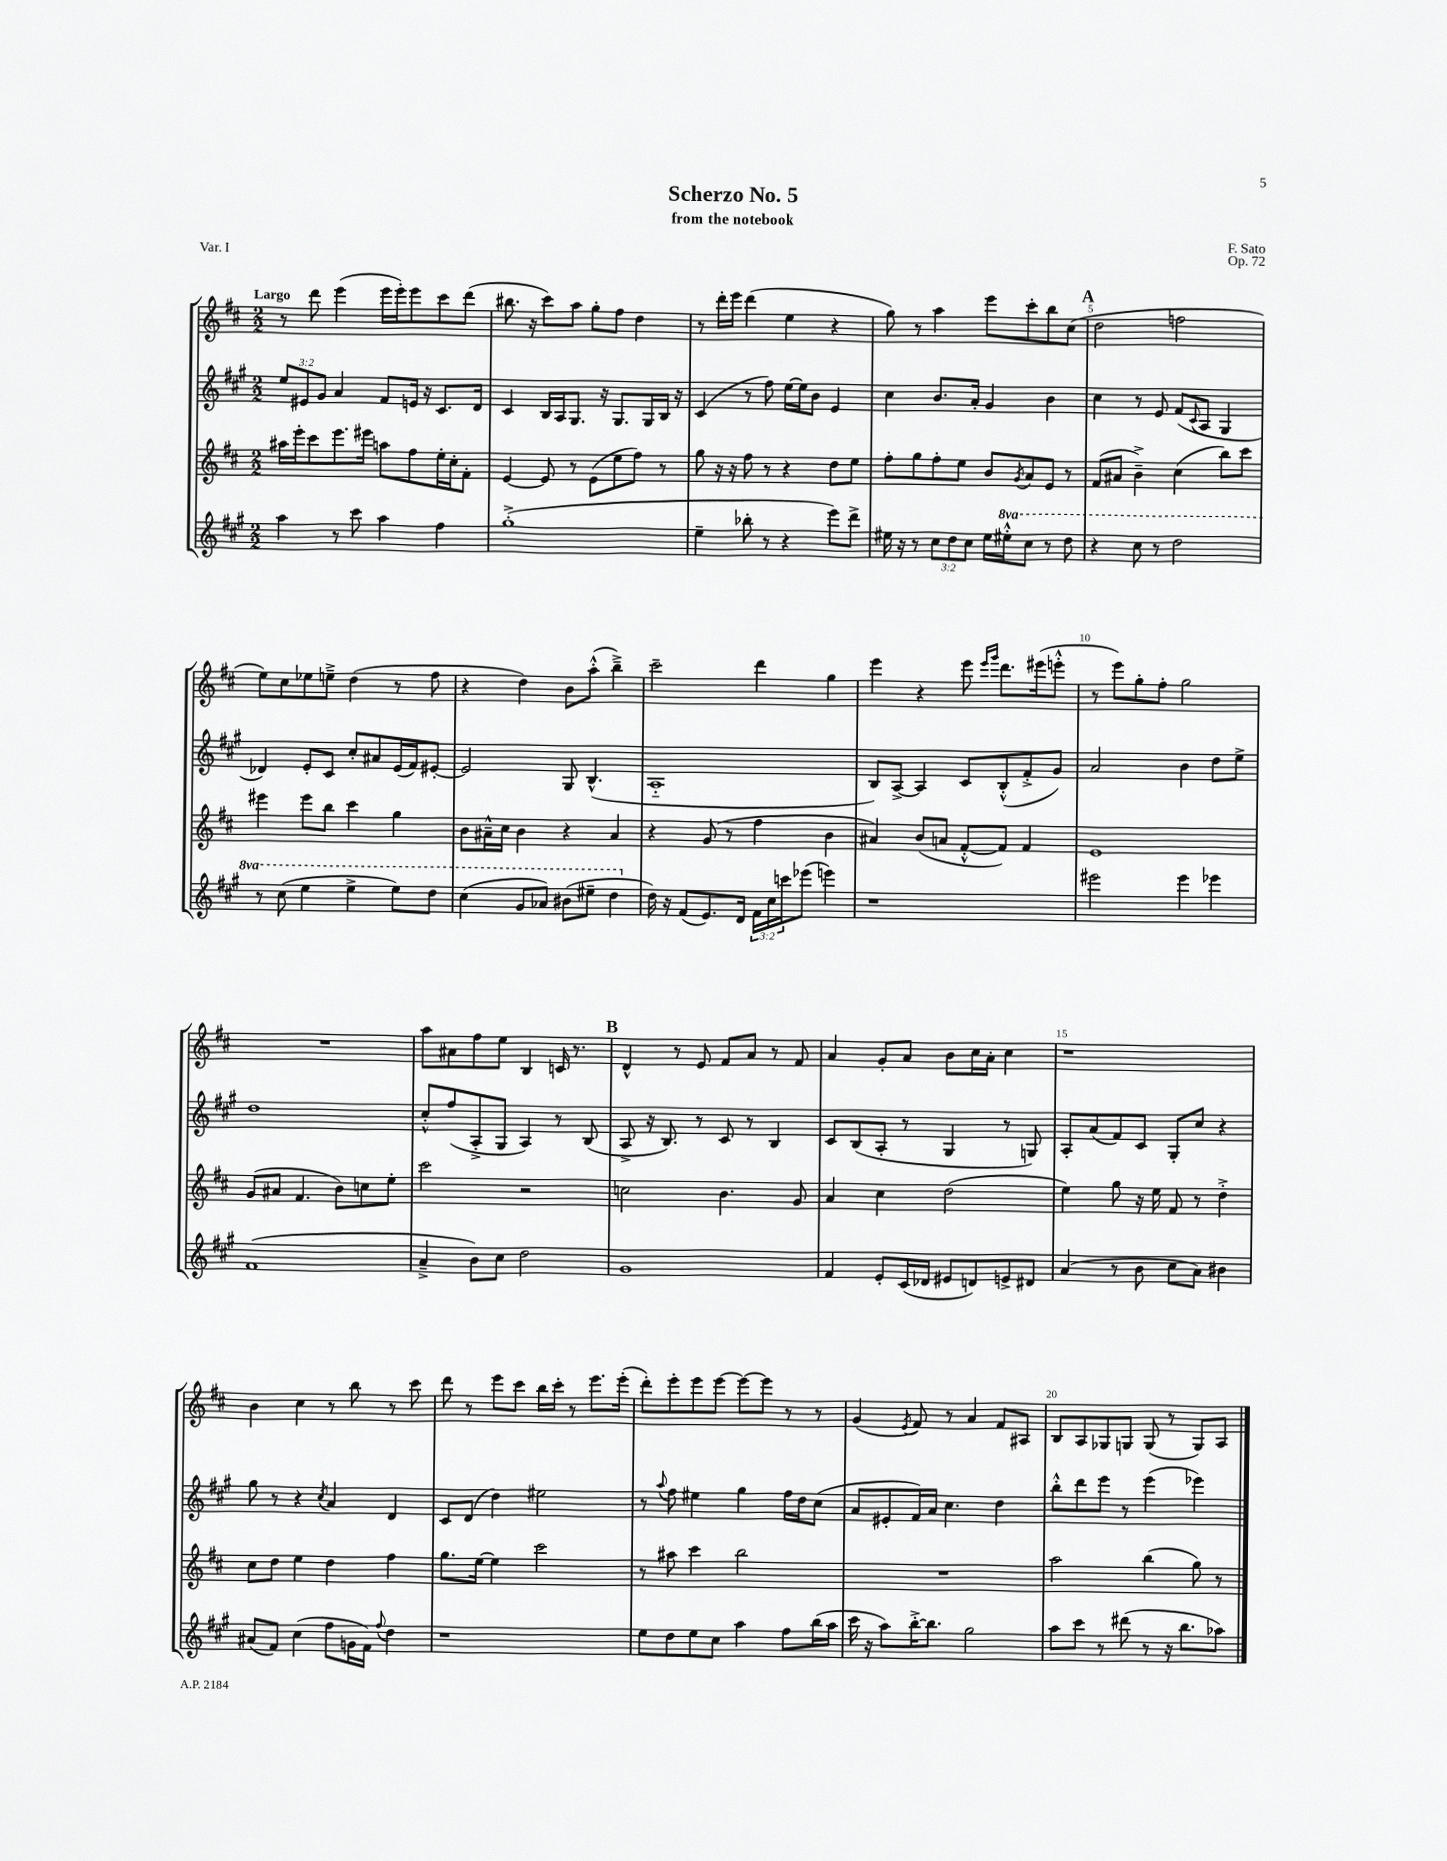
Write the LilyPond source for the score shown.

\header { title = "Scherzo No. 5" composer = "F. Sato" subtitle = "from the notebook" opus = "Op. 72" piece = "Var. I" }
<<
\new StaffGroup <<
\new Staff = "s0" {
    \clef treble \key d \major \numericTimeSignature \time 2/2 \tempo "Largo"
    r8 d'''8 e'''4( e'''16 e'''16-.) e'''8 cis'''8 d'''8( |
    bis''8. r16 cis'''8) a''8 g''8-. fis''8 d''4 |
    r8 d'''16-. e'''16 d'''4( e''4 r4 |
    g''8) r8 a''4 e'''8 cis'''8-. b''8 cis''8( |
    \mark \markup { \bold "A" } d''2 f''2 |
    e''8) cis''8 ees''8 e''8---> d''4( r8 fis''8 |
    r4 d''4) b'8 a''8-.-^( b''4--->) |
    cis'''2-- d'''4 g''4 |
    e'''4 r4 e'''8 \grace { e'''16 g'''16 } d'''8. eis'''16( e'''8-.-^ |
    r8 e'''8) g''8-. fis''8-. g''2 |
    R1 |
    a''8 ais'8 fis''8 e''8 b4 c'16 r8. |
    \mark \markup { \bold "B" } d'4-^ r8 e'8 fis'8 a'8 r8 fis'8 |
    a'4 g'8-. a'8 b'8 cis''16 a'16-. cis''4 |
    r1 |
    b'4 cis''4 r8 b''8 r8 cis'''8 |
    d'''8 r8 e'''8 cis'''8 b''16 cis'''16-. r8 e'''8. e'''16-.( |
    d'''8-.) e'''8-. e'''8 e'''8~ e'''8~ e'''8 r8 r8 |
    g'4( \acciaccatura { e'8 } fis'8) r8 a'4 fis'8 ais8 |
    b8 a8 ges8 g8 g8( r8 g8) a8 \bar "|." |
}
\new Staff = "s1" {
    \clef treble \key a \major \numericTimeSignature \time 2/2 \override Staff.TupletNumber.text = #tuplet-number::calc-fraction-text
    \tuplet 3/2 { e''8 eis'8 gis'8 } a'4 fis'8 e'16 r16 cis'8. d'16 |
    cis'4 b16 a16 gis8. r16 gis8. gis16 b16 r16 |
    cis'4( r8 fis''8) e''16~ e''16 b'8 e'4 |
    cis''4 b'8. a'16-. gis'4 b'4 |
    \mark \markup { \bold "A" } cis''4 r8 e'8 fis'8( \appoggiatura { cis'8 } a8 gis4 |
    des'4) e'8-. cis'8 cis''8-. ais'8 e'16( fis'16) eis'8~-. |
    eis'2 gis8 b4.-^( |
    a1-_ |
    b8) a8~-> a4 cis'8 b8-.-^( fis'8-.-> gis'8) |
    a'2 b'4 d''8 e''8-> |
    d''1 |
    cis''8-.-^ fis''8( a8-.-> gis8 a4) r8 b8( |
    \mark \markup { \bold "B" } a8-> r16 b8.) r8 cis'8 r8 b4 |
    cis'8 b8( a8-. r8 gis4 r8 g8) |
    a8-. a'8( fis'8) cis'8 gis8-. cis''8 r4 |
    gis''8 r8 r4 \acciaccatura { cis''8 } a'4 d'4 |
    cis'8 d'8( d''4) eis''2 |
    r8 \appoggiatura { a''8 } fis''8 eis''4 gis''4 fis''16 d''16 cis''8( |
    a'8 eis'8-. fis'16) a'16 cis''4. d''4 |
    b''8-.-^ d'''8 e'''8 r8 e'''4( ees'''4) \bar "|." |
}
\new Staff = "s2" {
    \clef treble \key d \major \numericTimeSignature \time 2/2
    ais''16 e'''16-. cis'''8 e'''8. eis'''16 a''8 fis''8 e''16-. cis''16-. fis'8-. |
    e'4~ e'8 r8 e'8( e''8 fis''8) r8 |
    g''8 r16 r16 fis''8 r8 r4 d''8 e''8 |
    fis''8-. g''8 fis''8-. e''8 b'8 \acciaccatura { g'8 } a'8 e'8 r8 |
    \mark \markup { \bold "A" } fis'8( ais'8 b'4--->) cis''4( b''8) cis'''8 |
    eis'''4 eis'''8 b''8 cis'''4 g''4 |
    b'8 ais'16---^ cis''16 b'4 r4 ais'4 |
    r4 g'8( r8 fis''4 b'4 |
    ais'4) b'8( a'8 fis'8~-.-^ fis'8) fis'4 |
    e'1 |
    g'8( ais'8 fis'4. b'8) c''8 e''8-. |
    cis'''2 r2 |
    \mark \markup { \bold "B" } c''2 b'4. g'8 |
    a'4 cis''4 d''2( |
    e''4) g''8 r16 e''16 fis'8 r8 d''4-.-> |
    cis''8 d''8 e''4 d''4 fis''4 |
    g''8. e''16~ e''4 cis'''2 |
    r8 ais''8 cis'''4 b''2 |
    R1 |
    a''2 b''4( g''8) r8 \bar "|." |
}
\new Staff = "s3" {
    \clef treble \key a \major \numericTimeSignature \time 2/2 \override Staff.TupletNumber.text = #tuplet-number::calc-fraction-text \set Staff.ottavationMarkups = #ottavation-simple-ordinals
    a''4 r8 cis'''8 a''4 fis''4 |
    gis''1-.->( |
    e''4-- bes''8-. r8 r4 e'''8) d'''8-> |
    eis''16 r16 r8 \tuplet 3/2 { cis''8 d''8 cis''8 } eis''16 \ottava #1 eis'''16-.-^ cis'''8 r8 d'''8 |
    \mark \markup { \bold "A" } r4 cis'''8 r8 d'''2 |
    r8 cis'''8( e'''4 e'''4-> e'''8) d'''8 |
    cis'''4( gis''8 aes''8) bis''8( eis'''8-- d'''4 \ottava #0 |
    d''16) r16 fis'8( e'8.) d'16 \tuplet 3/2 { fis'16 cis''16 c'''16 } ees'''8( e'''4) |
    r1 |
    eis'''2 eis'''4 ees'''4 |
    fis'1( |
    a'4---> b'8) cis''8 d''2 |
    \mark \markup { \bold "B" } gis'1 |
    fis'4 e'8-. cis'16( des'16 eis'8 d'8) e'8-> dis'8 |
    a'4( r8 b'8 cis''8 a'8) bis'4 |
    ais'8( fis'8) cis''4( fis''8 g'16 fis'16) \appoggiatura { fis''8 } d''4 |
    r1 |
    e''8 d''8 e''8 cis''8 a''4 fis''8 b''16( a''16 |
    cis'''16 r16 a''8) b''16~-.-> b''8. gis''2 |
    a''8 cis'''8 r8 dis'''8( r8 r16 b''8. aes''8) \bar "|." |
}
>>
>>
\layout { \context { \Score \override BarNumber.break-visibility = ##(#f #t #t) barNumberVisibility = #(every-nth-bar-number-visible 5) } }
